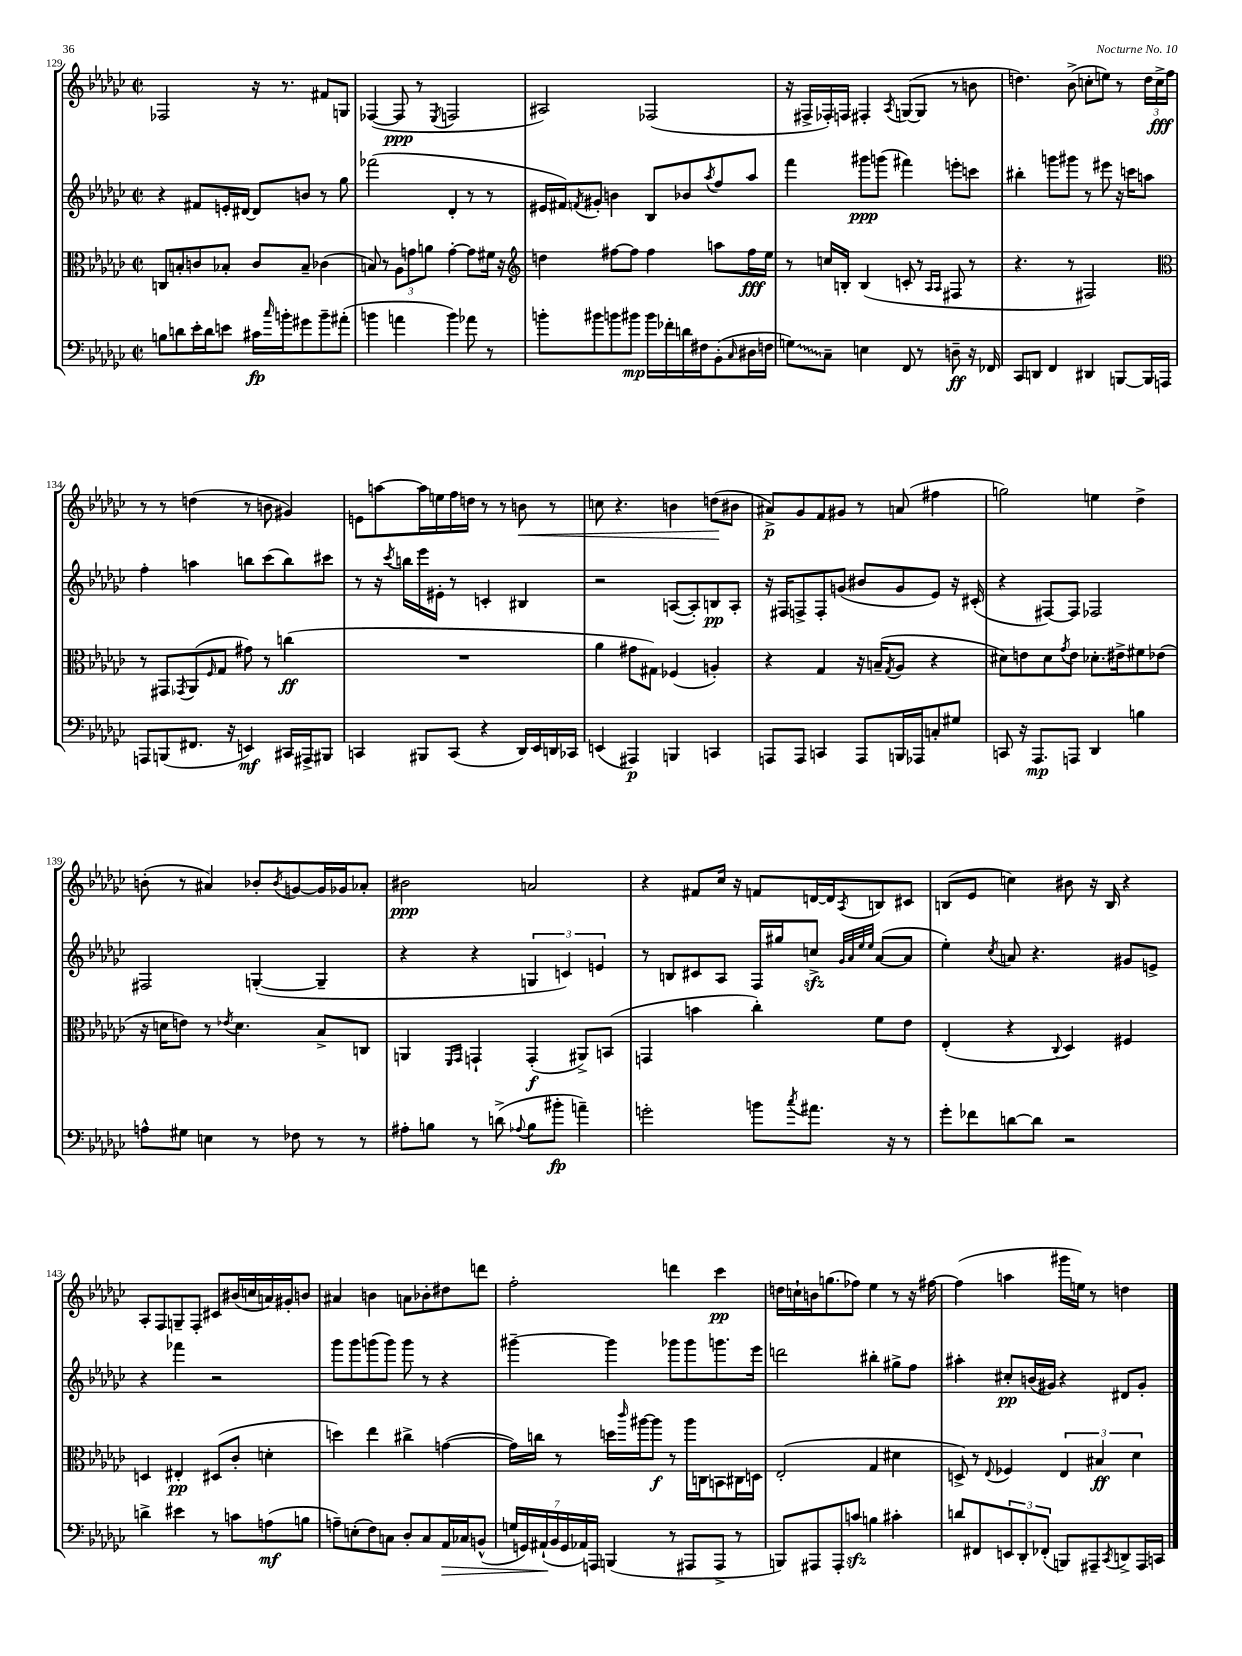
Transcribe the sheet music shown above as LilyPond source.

<<
\new StaffGroup <<
\new Staff = "s0" {
    \clef treble \key ges \major \defaultTimeSignature \time 2/2
    fes2 r16 r8. fis'8 g8 |
    fes4~( fes8\ppp r8 \acciaccatura { ees8 } f2 |
    ais2) fes2( |
    r16 fis16-> fes16-.) f16 fis4-. \acciaccatura { aes8 } g8~( g8 r8 b'8 |
    d''4.) bes'8->( c''8-. e''8) r8 \tuplet 3/2 { d''16 c''16->\fff f''16 } |
    r8 r8 d''4( r8 b'8 gis'4) |
    e'8 a''8~ a''16 e''16 f''16 d''16 r8 r8 b'8\< r8 |
    c''8 r4. b'4 d''8\!( bis'8 |
    ais'8->\p) ges'8 f'8 gis'8 r8 a'8( fis''4 |
    g''2) e''4 des''4-> |
    b'8-.( r8 ais'4) bes'8-. \acciaccatura { bes'8 } g'8~ g'16 ges'16 aes'8-. |
    bis'2\ppp a'2 |
    r4 fis'8 ces''16 r16 f'8 d'16~ d'16 \acciaccatura { aes8 } b8 cis'8 |
    b8( ees'8 c''4) bis'8 r16 b16 r4 |
    aes8-. f8 g8-- f8-. cis'8 bis'16( c''16 a'16) gis'16-. b'8 |
    ais'4 b'4 a'8 bes'8-. dis''8 d'''8 |
    f''2-. d'''4 ces'''4\pp |
    d''16 c''16-! b'16 g''8.( fes''8) ees''4 r8 r16 fis''16~ |
    fis''4( a''4 gis'''16 e''16) r8 d''4 \bar "|." |
}
\new Staff = "s1" {
    \clef treble \key ges \major \defaultTimeSignature \time 2/2
    r4 fis'8 e'16-. dis'16~ dis'8 b'8 r8 ges''8 |
    fes'''2( des'4-. r8 r8 |
    eis'16 fis'16) \acciaccatura { f'8 } gis'8-. b'4 bes8 bes'8 \acciaccatura { aes''8 } f''8 aes''8 |
    f'''4 gis'''8\ppp g'''8( fis'''4) e'''8-. c'''8 |
    bis''4-. g'''8 gis'''8 r8 eis'''8 r16 c'''16 a''8 |
    f''4-. a''4 b''8 ces'''8( b''8) cis'''8 |
    r8 r16 \acciaccatura { ces'''8 } b''16 ees'''16 eis'16-. r8 c'4-. bis4 |
    r2 a8~( a8-.) b8\pp a8-. |
    r16 fis16 f8-> f8-. g'8( bis'8 g'8 ees'8) r16 cis'16-.( |
    r4 fis8~) fis8 fes2 |
    fis2 g4~-.( g4-- |
    r4 r4 \tuplet 3/2 { g4 c'4) e'4 } |
    r8 b8 cis'8 aes8 f16 gis''16 c''8->\sfz \grace { ges'32 aes'32 ees''32 ees''32 } aes'8~( aes'8 |
    ees''4-.) \acciaccatura { ces''8 } a'8 r4. gis'8 e'8-> |
    r4 fes'''4 r2 |
    ges'''8 ges'''8 g'''8( g'''8) g'''8 r8 r4 |
    gis'''4~-- gis'''4 ges'''8 ges'''8 g'''8. ees'''16 |
    d'''2 bis''4-. gis''8-> f''8 |
    ais''4-. cis''8-.\pp b'16( gis'16) r4 dis'8 gis'8-. \bar "|." |
}
\new Staff = "s2" {
    \clef alto \key ges \major \defaultTimeSignature \time 2/2
    c8 b8-. c'8 bes8-. c'8 bes8-- ces'4( |
    b8) r8 \tuplet 3/2 { aes8 g'8 a'8 } g'4~-. g'8 fis'16 r16 |
    \clef treble d''4 fis''8~ fis''8 fis''4 a''8 fis''16\fff ees''16 |
    r8 c''16 b16-. b4( c'8-. r8 \grace { aes16 aes16 } fis8 r8 |
    r4. r8 fis2) |
    \clef alto r8 gis,8 \acciaccatura { ges,8 } aes,8( \grace { f16 } ges8 gis'8) r8 c''4\ff( |
    R1 |
    aes'4 gis'8 gis8) fes4( a4-.) |
    r4 ges4 r16 b16--( \acciaccatura { ges8 } aes8 r4 |
    dis'8) e'8 dis'8 \acciaccatura { ges'8 } e'8 des'8.-. eis'16-> fis'8 ees'8( |
    r16 d'16 e'8) r8 \acciaccatura { ees'8 } d'4. bes8-> c8 |
    a,4 \grace { f,16 ges,16 } g,4-! g,4-.\f( ais,8->) b,8( |
    g,4 b'4 ces''4-.) f'8 ees'8 |
    ees4-.( r4 \appoggiatura { ces8 } des4) fis4 |
    d4 eis4-.\pp dis8( ces'8-. d'4-. |
    d''4) ees''4 cis''4-> g'4~( |
    g'16) c''16 r8 d''16 \grace { ces'''16 } ais''16~ ais''8\f r8 ais''16 c16 b,8 cis16 d16 |
    ees2-.( ges4 dis'4 |
    d8->) r8 \appoggiatura { ees8 } fes4 \tuplet 3/2 { ees4 bis4\ff des'4 } \bar "|." |
}
\new Staff = "s3" {
    \clef bass \key ges \major \defaultTimeSignature \time 2/2
    b8 d'8 ees'16-. d'16 e'8 cis'16\fp \grace { ces''16 } b'16-. gis'8 b'8-- ais'8-.( |
    b'4 a'4 b'4) aes'8 r8 |
    b'8-. bis'8 b'8 bis'8\mp bis'16 fes'16-. d'16 fis16 bes,8-.( \grace { ces16 } dis16 f16 |
    \once \override Glissando.style = #'zigzag g8\glissando) ces8-- e4 f,8 r8 d8--\ff r16 fes,16 |
    ces,8 d,8 f,4 dis,4 b,,8~ b,,16 a,,16 |
    a,,8 b,,8( fis,8. r16 e,4\mf) cis,16 ais,,16-> bis,,8 |
    c,4 bis,,8 c,8( r4 des,16) ees,16 d,16 ces,16 |
    e,4( ais,,4\p) b,,4 c,4 |
    a,,8 a,,8 c,4 a,,8 b,,16 aes,,16 c8-. gis8 |
    c,8 r16 aes,,8.\mp a,,8 des,4 b4 |
    a8-^ gis8 e4 r8 fes8 r8 r8 |
    ais8-. b8 r8 d'8->( \appoggiatura { aes8 } b8 bis'8-.\fp a'4--) |
    g'2-. b'8 \acciaccatura { ces''8 } ais'8. r16 r8 |
    ges'8-. fes'8 d'8~ d'8 r2 |
    d'4-> eis'4 r8 c'8 a8\mf( b8 |
    a8--) e8-.( f8) c8 des8-. c8 aes,16\> ces16 b,8-^( |
    \tuplet 7/4 { g16 g,16) ais,16-!\!( bes,16 g,16 aes,16) a,,16 } b,,4( r8 ais,,8 ais,,8-> r8 |
    b,,8) ais,,8 ais,,8-. c'8\sfz b4 cis'4-. |
    d'8 fis,8 \tuplet 3/2 { e,8 des,8-. fes,8-.( } b,,8) ais,,8-- \acciaccatura { ces,8 } d,8-> ais,,16 c,16 \bar "|." |
}
>>
>>
\layout { \context { \Score currentBarNumber = #129 } }
